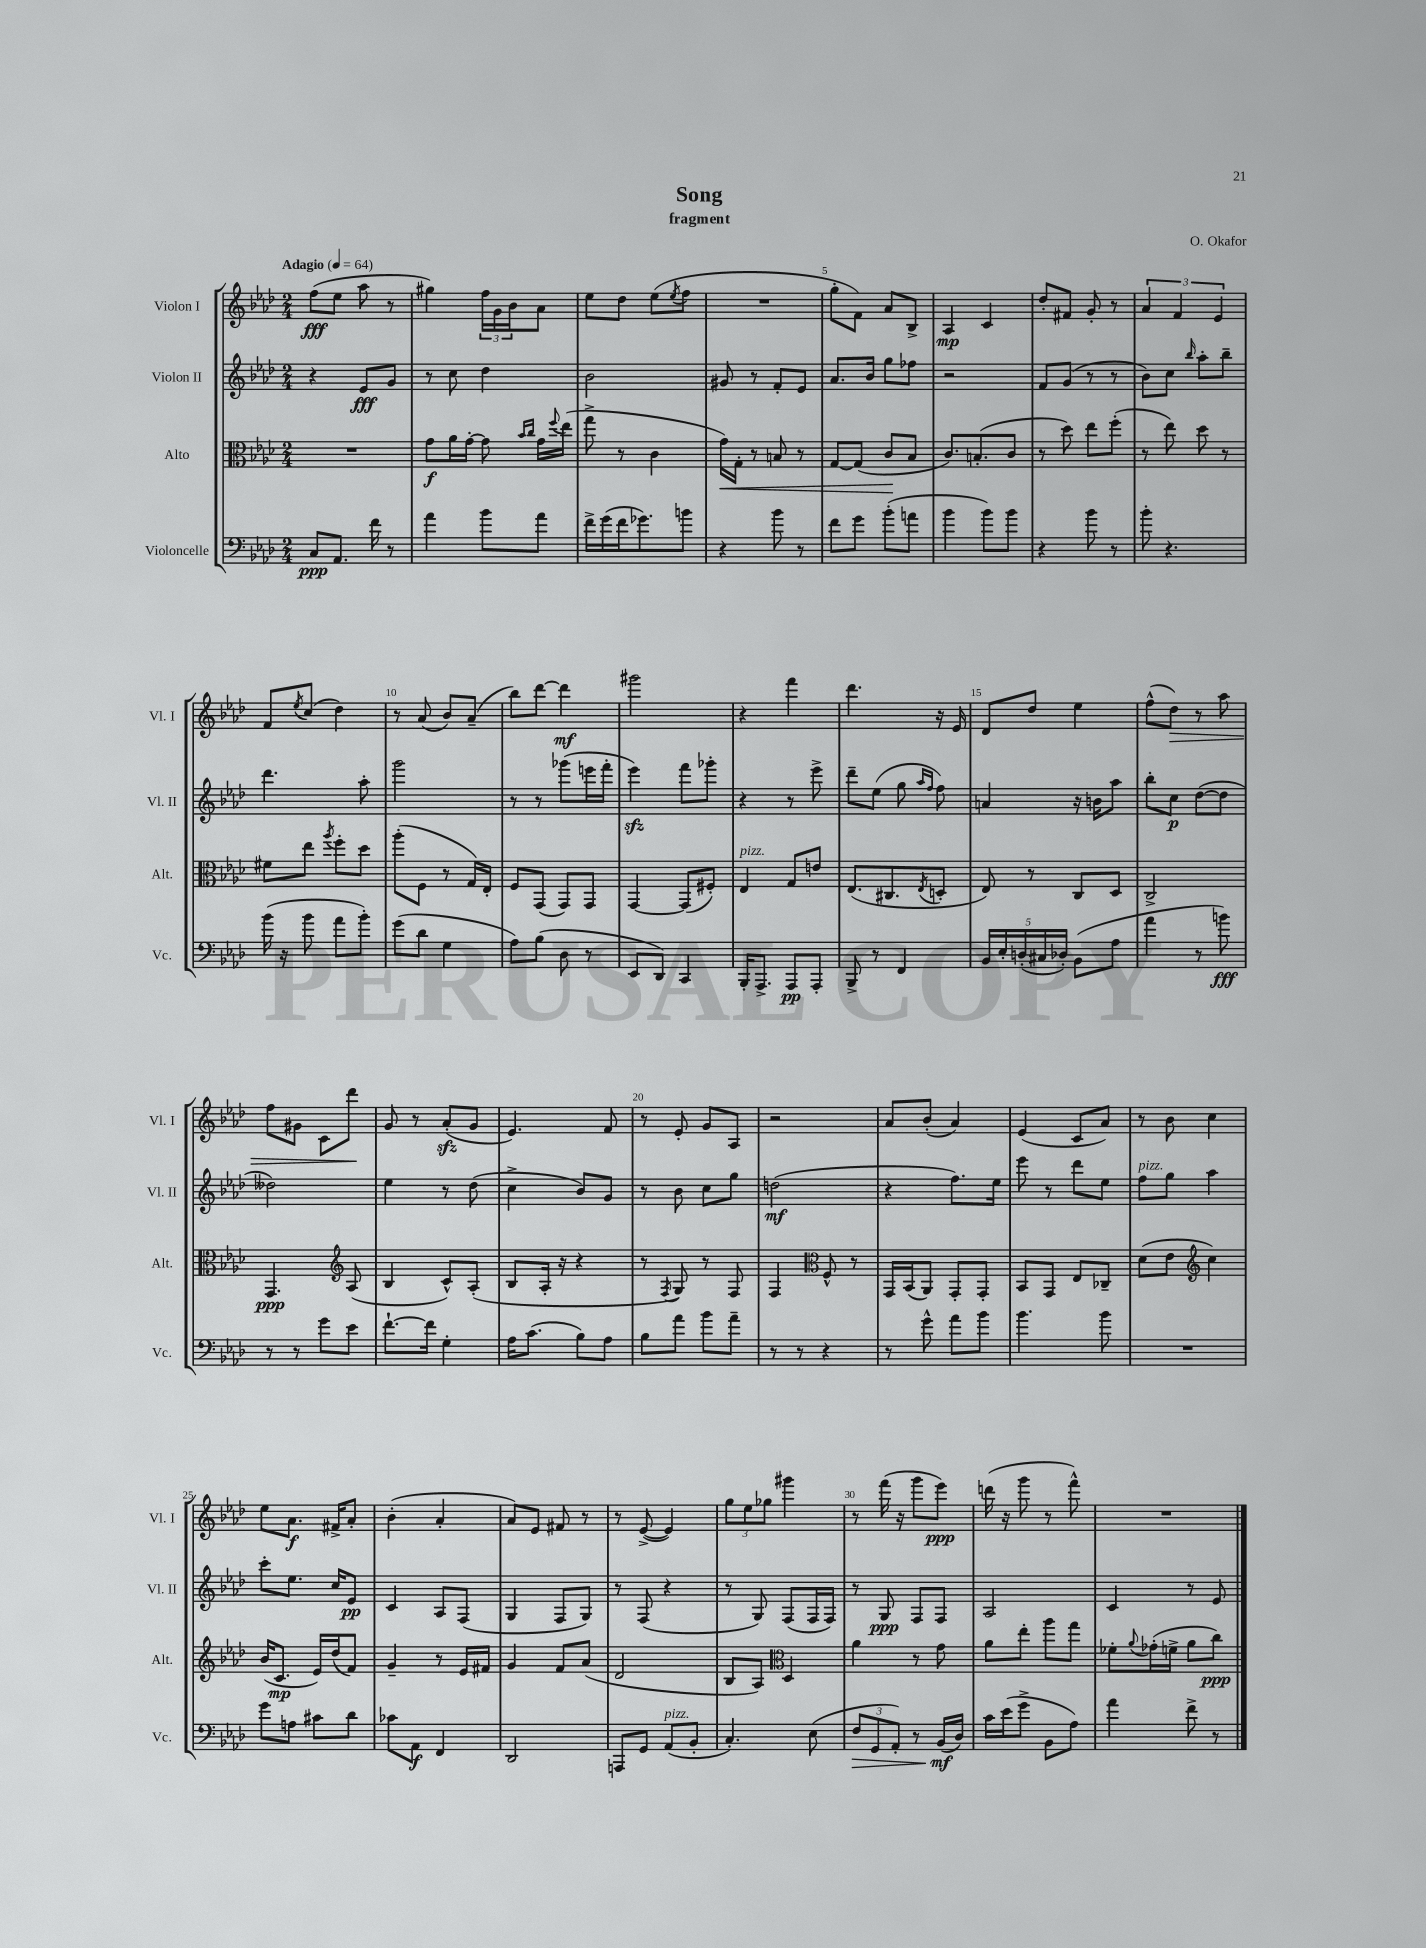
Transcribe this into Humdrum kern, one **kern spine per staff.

**kern	**kern	**kern	**kern
*staff4	*staff3	*staff2	*staff1
*clefF4	*clefC3	*clefG2	*clefG2
*k[b-e-a-d-]	*k[b-e-a-d-]	*k[b-e-a-d-]	*k[b-e-a-d-]
*M2/4	*M2/4	*M2/4	*M2/4
*MM64	*MM64	*MM64	*MM64
8C	2r	4r	(8ff
8.AA-	.	.	8ee-
.	.	8e-	8aa-
16f	.	.	.
8r	.	8g	8r
=	=	=	=
4a-	8g	8r	4gg#)
.	16a-	8cc	.
.	[16g'	.	.
8b-	8g]	4dd-	24ff
.	.	.	24g
.	.	.	24b-
.	16qqb-	.	.
.	16qqcc	.	.
8a-	16g	.	8a-
.	8qqff	.	.
.	(16ee-	.	.
=	=	=	=
16f^	8gg^	2b-	8ee-
(16g	.	.	.
16f	8r	.	8dd-
8.g-)	.	.	.
.	4c	.	(8ee-
.	.	.	8qee-
8b	.	.	8ff
=	=	=	=
4r	16g)	8g#	2r
.	16G'	.	.
.	8r	8r	.
8b-	8B	8f'	.
8r	8r	8e-	.
=	=	=	=
8f	[8G	8.a-	8gg'
8g	(8G]	.	8f)
.	.	16b-	.
(8b-'	8c	8gg	8a-
8a	8B-	8ff-	8B-^
=	=	=	=
4b-	8.c)	2r	4A-
.	(8.B'	.	.
8b-)	.	.	4c
8b-	8c	.	.
=	=	=	=
4r	8r	8f	8dd-'
.	8dd-)	(8g	8f#
8b-	8ee-	8r	8g'
8r	(8ff'	8r	8r
=	=	=	=
8b-'	8r	8b-)	6a-
4.r	8ee-)	8cc	.
.	.	.	6f
.	.	16qqbb-	.
.	8dd-	8aa-'	.
.	.	.	6e-
.	8r	8bb-~	.
=	=	=	=
(16b-	8f#	4.ddd-	8f
16r	.	.	.
.	.	.	8qee-
8b-	8ee-	.	(8cc
.	8qaa-	.	.
8a-	8ff'	.	4dd-)
8b-')	8dd-	8aa-'	.
=	=	=	=
(8g	(8aa-'	2ggg	8r
8d-	8F	.	(8a-
4G	8r	.	8b-)
.	16G)	.	(8a-~
.	16E-'	.	.
=	=	=	=
8A-)	8F	8r	8bb-)
(8B-	(8GG	8r	[8ddd-
8D-	8GG)	(8ggg-	4ddd-]
8r	8GG	16eee	.
.	.	16fff'	.
=	=	=	=
8EE-	[4GG	4eee-)	2ggg#
8DD-)	.	.	.
4CC	(8GG]	8fff	.
.	8F#')	8ggg-'	.
=	=	=	=
16BBB-'	4E-	4r	4r
8.AAA-^	.	.	.
8AAA-	8G	8r	4fff
8AAA-'	8e	8eee-^	.
=	=	=	=
8BBB-^	(8.E-	8ddd-~	4.ddd-
8r	.	(8ee-	.
.	8.C#	.	.
4FF	.	8gg	.
.	.	16qqaa-	.
.	8qE-	16qqff	.
.	8D'	8ff)	16r
.	.	.	16e-
=	=	=	=
20BB-	8E-)	4a	8d-
20E-'	.	.	.
(20D'	.	.	.
.	8r	.	8dd-
20C#	.	.	.
20D-')	.	.	.
(8BB-	8C	16r	4ee-
.	.	16b	.
8A-	8D-	8aa-	.
=	=	=	=
4a-	2C^	8bb-'	(8ff^^
.	.	8cc	8dd-)
8r	.	([8dd-	8r
8b)	.	8dd-]	8aa-
=	=	=	=
8r	4.GG	2dd--)	8ff
8r	.	.	8g#
8g	.	.	8c
*	*clefG2	*	*
8e-	(8A-	.	8ddd-
=	=	=	=
[8.f`	4B-	4ee-	8g
.	.	.	8r
16f]	.	.	.
4G'	8c^^)	8r	(8a-'
.	(8A-'	(8dd-	8g
=	=	=	=
16A-	8B-	4cc^	4.e-)
(8.c	.	.	.
.	16A-'	.	.
.	16r	.	.
8B-)	4r	8b-)	.
8A-	.	8g	8f
=	=	=	=
8B-	8r	8r	8r
.	8qF	.	.
8a-	8G)	8b-	8e-'
8b-	8r	8cc	8g
8a-~	8F	8gg	8A-
=	=	=	=
8r	4F	(2dd	2r
8r	.	.	.
*	*clefC3	*	*
4r	8F^^	.	.
.	8r	.	.
=	=	=	=
8r	16GG	4r	8a-
.	(16BB-	.	.
8g^^	8AA-)	.	(8b-'
8a-	8GG'	8.ff)	4a-)
8b-	8GG'	.	.
.	.	16ee-	.
=	=	=	=
4.b-	8BB-	8eee-	(4e-
.	8GG	8r	.
.	8E-	8ddd-	8c
8b-	8C-~	8ee-	8a-)
=	=	=	=
2r	(8d-	8ff	8r
.	8e-	8gg	8b-
*	*clefG2	*	*
.	4cc)	4aa-	4cc
=	=	=	=
8g	(16b-	8ccc'	8ee-
.	8.c	.	.
8A	.	8.ee-	8.a-
8c#	16e-)	.	.
.	(16dd-	16cc	16f#^
8d-	8f)	8e-	8a-'
=	=	=	=
8c-	4g~	4c	(4b-'
8AA-	.	.	.
4FF	8r	8A-	4a-'
.	16e-	(8F	.
.	16f#	.	.
=	=	=	=
2DD-	4g	4G	8a-)
.	.	.	8e-
.	8f	8F	8f#
.	(8a-	8G)	8r
=	=	=	=
8AAA	2d-	8r	8r
8GG	.	(8F	([8e-^
(8AA-	.	4r	4e-])
8BB-'	.	.	.
=	=	=	=
4.C')	8B-	8r	12gg
.	.	.	12ee-
.	8A-)	8G)	.
.	.	.	12gg-
*	*clefC3	*	*
.	4D-	(8F	4ggg#
(8E-	.	16F	.
.	.	16F)	.
=	=	=	=
12F	4a-	8r	8r
12GG	.	.	.
.	.	8G	(16fff
12AA-')	.	.	.
.	.	.	16r
8r	8r	8F	8ggg
(16BB-	8g	8F	8eee-)
16D-)	.	.	.
=	=	=	=
16c	8a-	2A-	(16ddd
(16e-	.	.	16r
8g^	8ee-'	.	8ggg
8BB-	8aa-	.	8r
8A-)	8gg	.	8fff^^)
=	=	=	=
4a-	8f-'	4c	2r
.	8qqa-	.	.
.	(16g-'	.	.
.	16f^	.	.
8f^	8a-	8r	.
8r	8cc)	8e-	.
==	==	==	==
*-	*-	*-	*-
